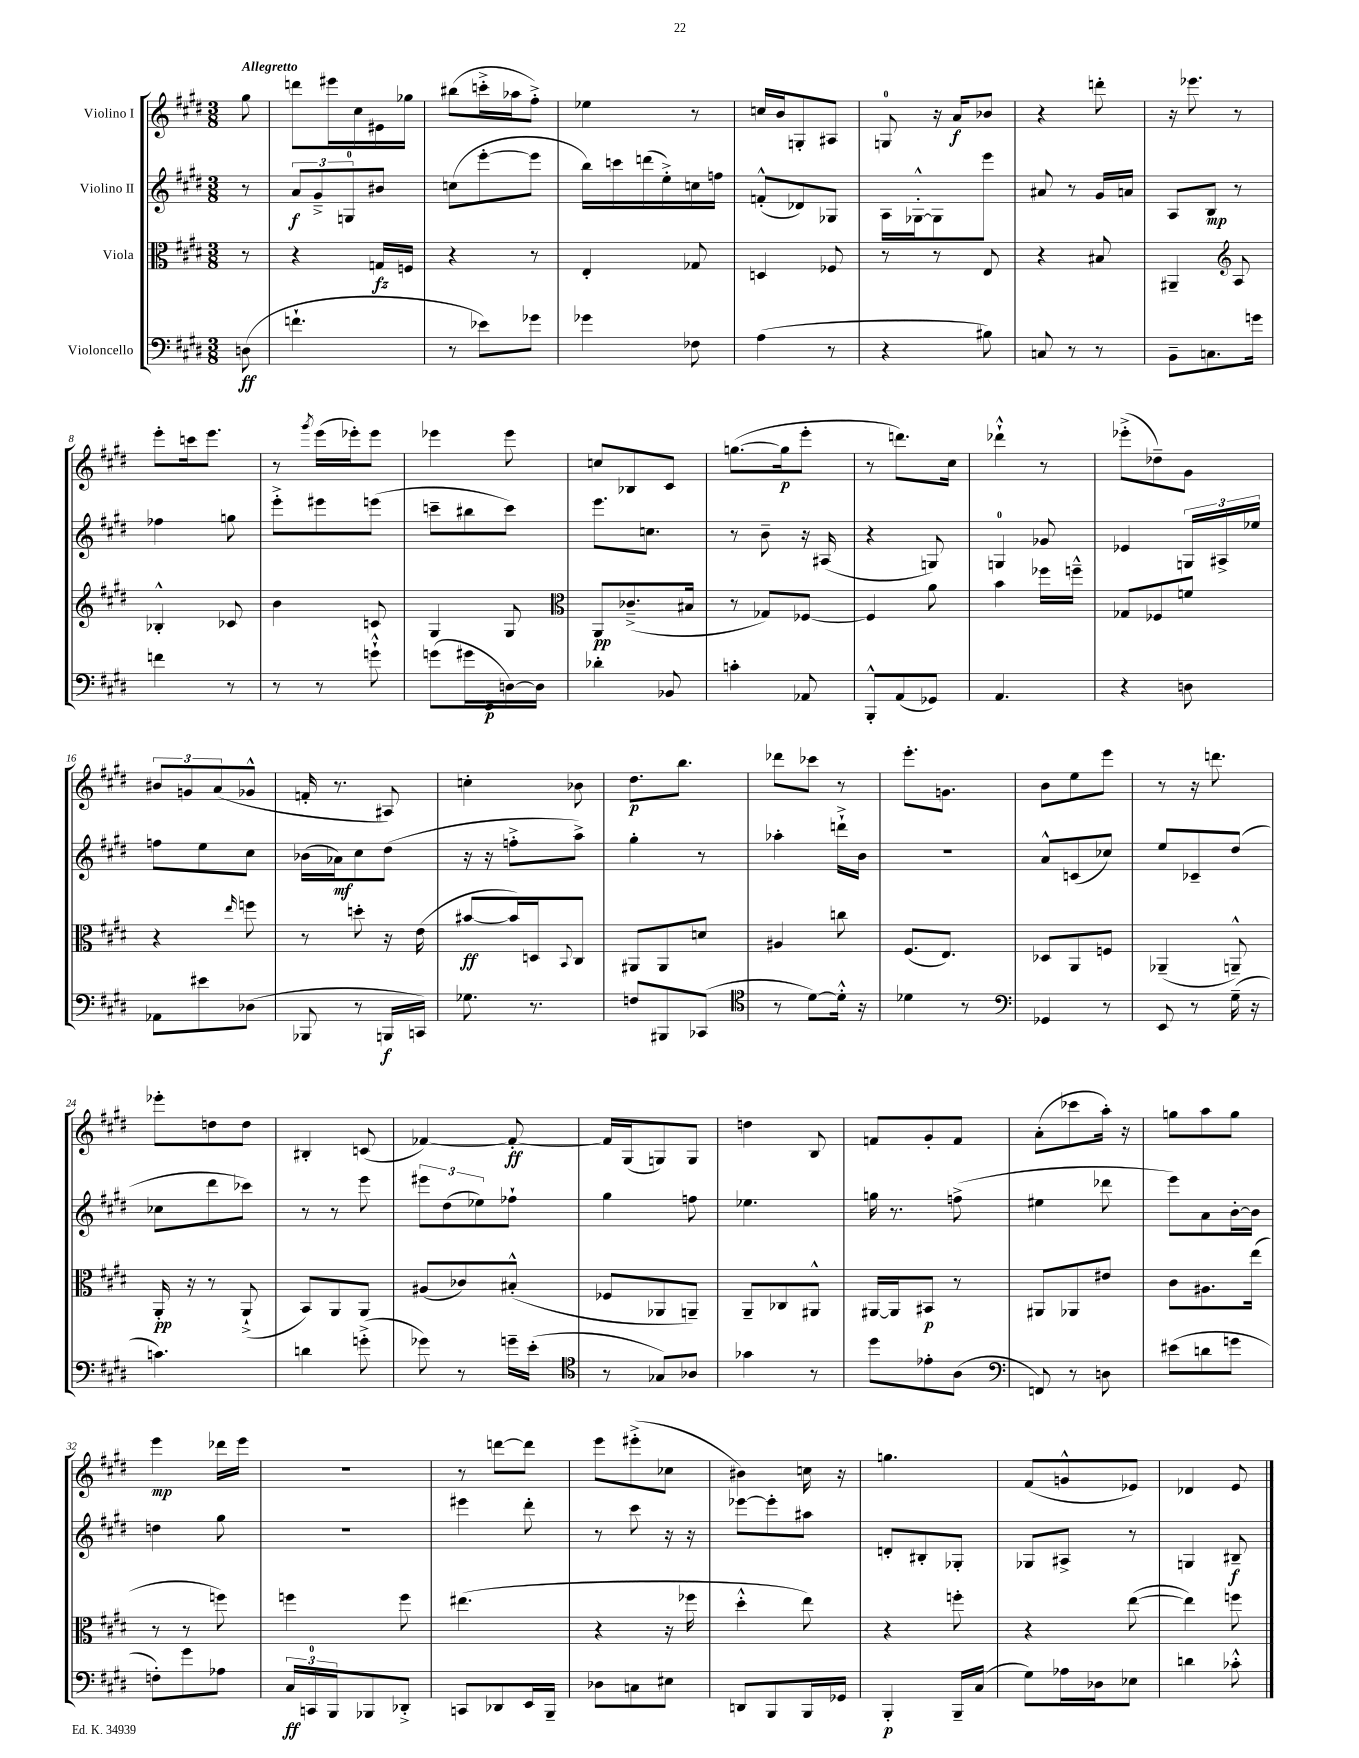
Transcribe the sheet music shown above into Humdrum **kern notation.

**kern	**kern	**kern	**kern
*staff4	*staff3	*staff2	*staff1
*clefF4	*clefC3	*clefG2	*clefG2
*k[f#c#g#d#]	*k[f#c#g#d#]	*k[f#c#g#d#]	*k[f#c#g#d#]
*M3/8	*M3/8	*M3/8	*M3/8
(8D	8r	8r	8gg#
=	=	=	=
4.f`	4r	12a	8ddd
.	.	12g#~^	.
.	.	.	16eee#
.	.	12G	.
.	.	.	16cc#
.	16G	8b#	16e#
.	16F	.	16gg-
=	=	=	=
8r	4r	(8cc	(8bb#
8e-)	.	[8eee'	16ccc'^
.	.	.	16aa-
8g-	8r	8eee]	8ff#'^)
=	=	=	=
4g-	4E'	16bb)	4ee-
.	.	16ccc	.
.	.	(16ddd	.
.	.	16ee'^)	.
8F-	8G-	16cc	8r
.	.	16ff	.
=	=	=	=
(4A	4D	(8f'^^	16cc
.	.	.	16b
.	.	8d-)	8G'
8r	8F-	8G-	8A#
=	=	=	=
4r	8r	16A	8G
.	.	[16G-'^^	.
.	8r	8G-]	16r
.	.	.	16a
8B#)	8E	8eee	8b-
=	=	=	=
8C	4r	8a#	4r
8r	.	8r	.
8r	8B#	16g#	8ddd'
.	.	16a	.
=	=	=	=
8BB~	4AA#~	8A	16r
.	.	.	8.eee-
8.C	.	8B	.
*	*clefG2	*	*
.	8A	8r	8r
16g	.	.	.
=	=	=	=
4f	4B-'^^	4ff-	8eee'
.	.	.	16ccc
.	.	.	8.eee
8r	8c-	8gg	.
=	=	=	=
8r	4b	8eee'^	8r
.	.	.	8qggg#
8r	.	8eee#	(16eee
.	.	.	16eee-')
8g`^^	8c	(8eee	8eee-
=	=	=	=
(8g	4G#	8ccc~	4eee-
16g#	.	8bb#	.
16EE	.	.	.
[16D)	8G#	8ccc)	8eee-
16D]	.	.	.
=	=	=	=
*	*clefC3	*	*
4d-'	8AA	8.eee	8cc
.	(8.c-~^	.	8B-
.	.	8.cc	.
8BB-	.	.	8c#
.	16B#	.	.
=	=	=	=
4c'	8r	8r	([8.gg
.	8G-)	8b~	.
.	.	.	16gg]
8AA-	[8F-	16r	8eee'
.	.	(16A#	.
=	=	=	=
8BBB'^^	4F-]	4r	8r
(8AA	.	.	8.ddd)
8GG-)	8a	8G)	.
.	.	.	16cc#
=	=	=	=
4.AA	4b	4G	4ddd-`^^
.	16ff-	8g-	8r
.	16ff~^^	.	.
=	=	=	=
4r	8G-	4e-	(8eee-'^
.	8F-	.	8dd-~)
8D	8f	24G	8g#
.	.	24A#^	.
.	.	24ee-	.
=	=	=	=
8AA-	4r	8ff	12b#
.	.	.	12g
8e#	.	8ee	.
.	.	.	(12a
.	16qqee	.	.
(8D-	8ff	8cc#	8g-^^
=	=	=	=
8BBB-	8r	(16b-	16f'
.	.	16a-)	8.r
8r	8dd'	8cc#	.
16BBB	16r	(8dd#	8A#)
16CC)	(16e	.	.
=	=	=	=
8.G-	[8b#	16r	4cc'
.	.	16r	.
.	16b#])	8ff'^	.
8.r	16D	.	.
.	8qqBB	.	.
.	8C#	8aa^)	8b-
=	=	=	=
8F	8AA#	4gg#'	8.dd#
8BBB#	8AA#	.	.
.	.	.	8.bb
(8CC-	8d	8r	.
=	=	=	=
*clefC4	*	*	*
8r	4A#	4aa-'	8ddd-
[8d#)	.	.	8ccc-
16d#'^^]	8cc	16ddd`^	8r
16r	.	16b	.
=	=	=	=
4d-	(8.F#	4.r	8.eee'
.	8.E)	.	8.g
8r	.	.	.
=	=	=	=
*clefF4	*	*	*
4GG-	8D-	8a^^	8b
.	8AA	(8c	8ee
8r	8F	8cc-)	8eee
=	=	=	=
8EE	(4AA-~	8ee	8r
8r	.	8c-~	16r
.	.	.	8.ddd
(16G#~	8AA~^^)	(8dd#	.
16r	.	.	.
=	=	=	=
4.c)	16AA'	8cc-	8eee-'
.	16r	.	.
.	8r	8ddd#	8dd
.	(8AA`^	8ccc-)	8dd
=	=	=	=
4d	8BB)	8r	4B#'
.	8AA	8r	.
(8g'^	8AA	8eee	(8c
=	=	=	=
8g-)	(8A#	12eee#	[4f-)
.	.	(12dd#	.
8r	8c-)	.	.
.	.	12ee-)	.
16g~	(8B#'^^	8ff-`	8f-'_
(16e'	.	.	.
=	=	=	=
*clefC4	*	*	*
8r	8F-	4gg#	16f-]
.	.	.	(16G#
8G-)	8AA-	.	8G)
8A-	8AA~)	8ff	8G
=	=	=	=
4g-	8AA~	4.ee-	4dd
.	8C-	.	.
8r	8AA#^^	.	8B
=	=	=	=
8dd#	[16AA#	16gg	8f
.	16AA#]	8.r	.
8e-'	8BB#	.	8g#'
(8A	8r	(8ff^	8f
=	=	=	=
*clefF4	*	*	*
8FF)	8AA#	4ee#	(8a'
8r	8AA-	.	8ccc-
8D	8e#	8ddd-	16aa')
.	.	.	16r
=	=	=	=
(8e#	8c#	8eee)	8gg
8d	8.A#	8a	8aa
8g	.	[16b'	8gg
.	(16ee	16b]	.
=	=	=	=
8F')	8r	4dd	4eee
8g#	8r	.	.
8A-	8ff)	8gg#	16ddd-
.	.	.	16eee
=	=	=	=
24C#	4ff	4.r	4.r
24CC	.	.	.
24BBB	.	.	.
8BBB-	.	.	.
8DD-'^	8ff	.	.
=	=	=	=
8CC	(4.ee#	4eee#	8r
8DD-	.	.	[8ddd
16EE	.	8ddd#'	8ddd]
16BBB~	.	.	.
=	=	=	=
8D-	4r	8r	8eee
8C	.	8ccc#	(8eee#'^
8E#	16r	16r	8cc-
.	16ff-	16r	.
=	=	=	=
8DD	4dd#'^^	[8eee-	4b#)
8BBB	.	8eee-']	.
16BBB	8ee)	8aa#	16cc
16GG-	.	.	16r
=	=	=	=
4BBB'	4r	8d'	4.gg
.	.	8B#'	.
16BBB~	8ff'	8G-'	.
(16C#	.	.	.
=	=	=	=
8G#)	4r	8G-	(8f#
16A-	.	8A#^	8g^^
16D-	.	.	.
8E-	([8ee	8r	8e-)
=	=	=	=
4d	4ee])	4G	4d-
8c-'^^	8ff	8B#~	8e
==	==	==	==
*-	*-	*-	*-
